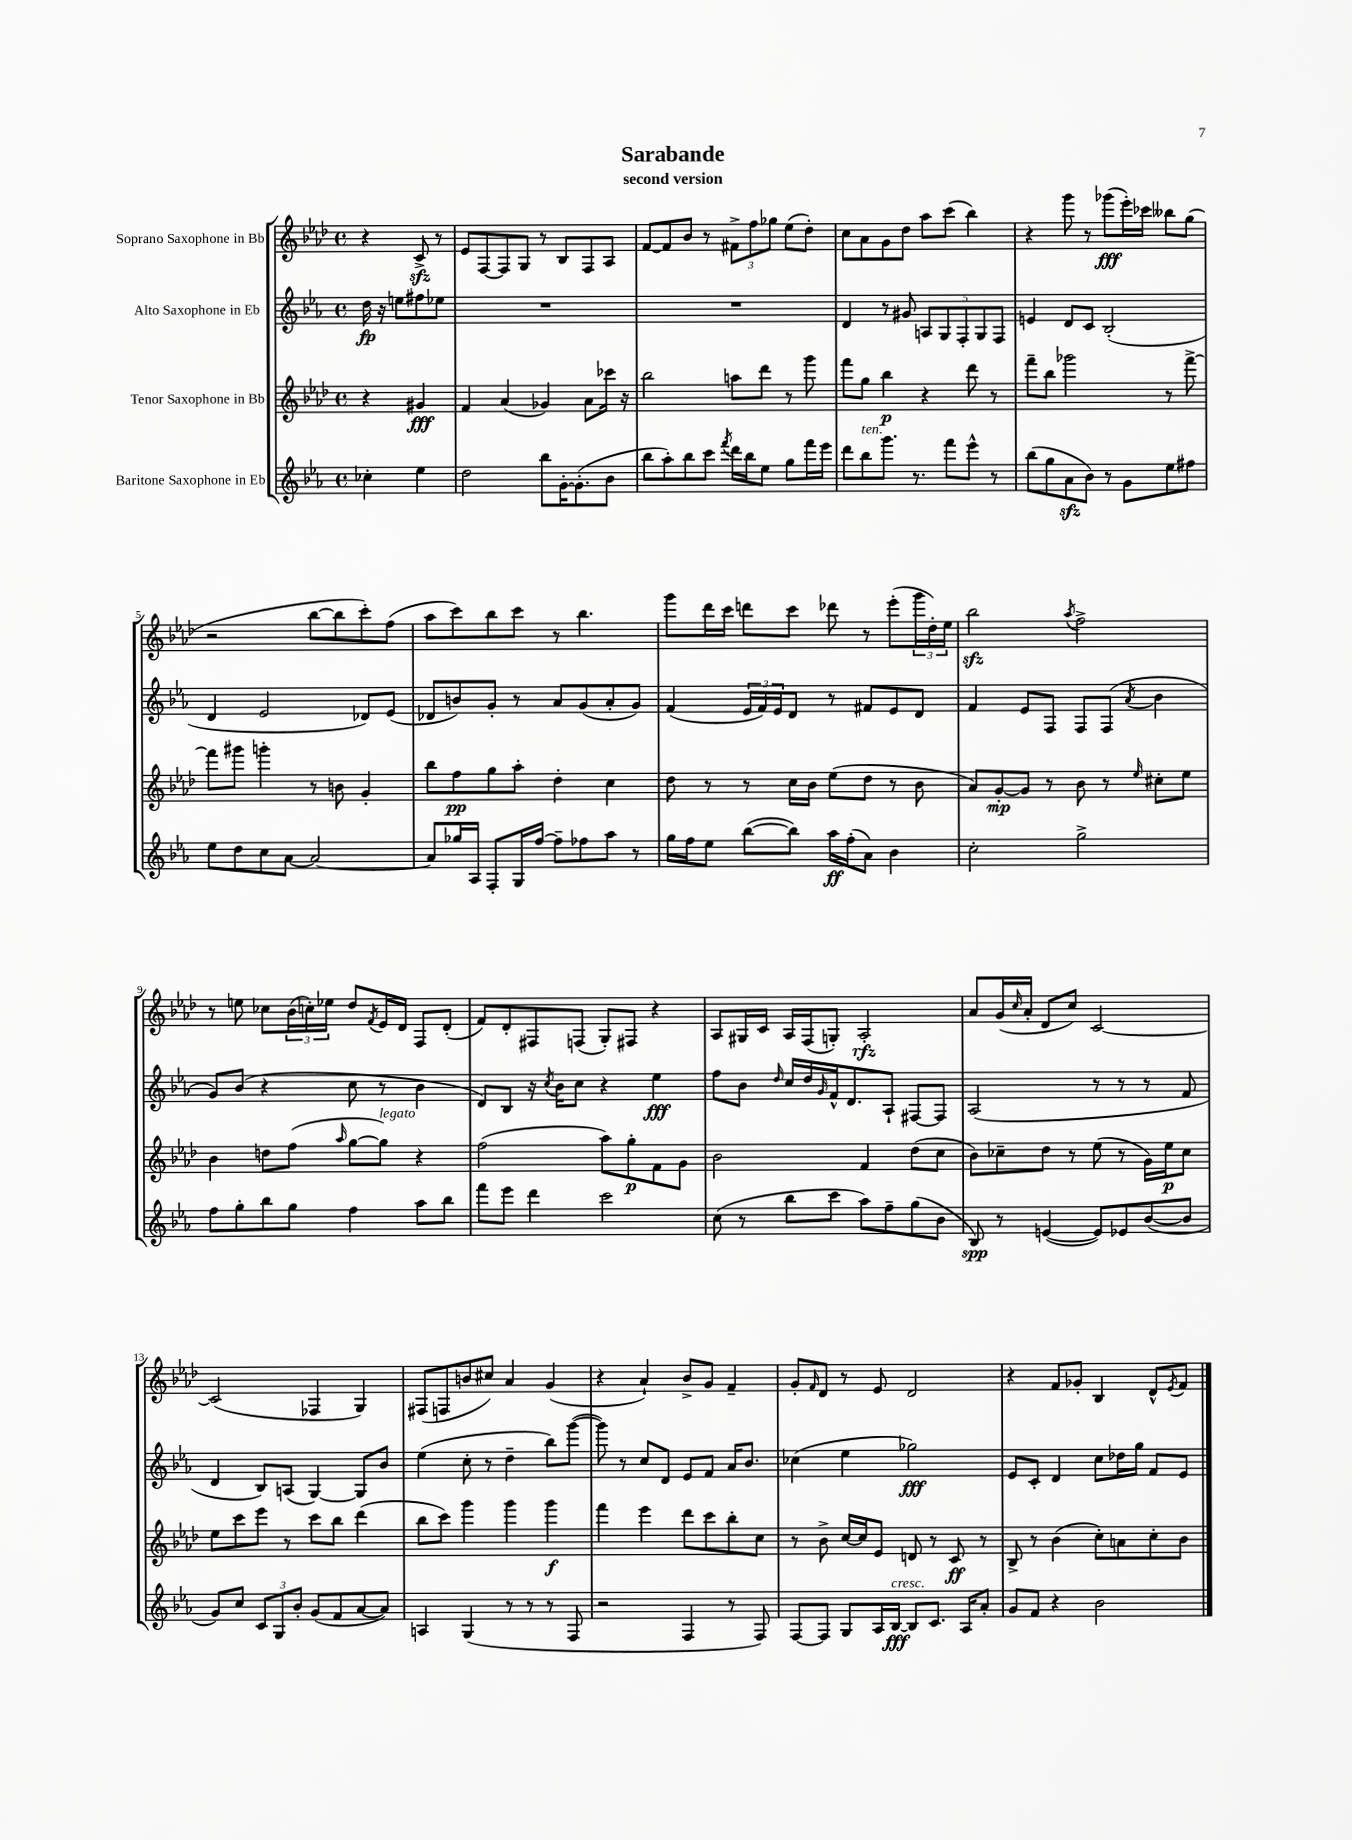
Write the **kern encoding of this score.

**kern	**kern	**kern	**kern
*staff4	*staff3	*staff2	*staff1
*clefG2	*clefG2	*clefG2	*clefG2
*k[b-e-a-]	*k[b-e-a-d-]	*k[b-e-a-]	*k[b-e-a-d-]
*M4/4	*M4/4	*M4/4	*M4/4
*met(c)	*met(c)	*met(c)	*met(c)
4cc-'	4r	16dd	4r
.	.	16r	.
.	.	8ee	.
4ee-	4g#	8ff#	8c^
.	.	8ee-	8r
=	=	=	=
2dd	4f	1r	8e-
.	.	.	[8F
.	(4a-	.	8F]
.	.	.	8G
8bb-	4g-)	.	8r
[16g'	.	.	8B-
(8.g']	.	.	.
.	8a-	.	8F
8b-	16ccc-	.	8A-
.	16r	.	.
=	=	=	=
8bb-	2bb-	1r	[8f
8aa-')	.	.	8f]
8bb-	.	.	8b-
8ccc	.	.	8r
8qfff	.	.	.
16ddd	8aa	.	12f#^
16bb-	.	.	.
.	.	.	12ff
8ee-	8ddd-	.	.
.	.	.	12gg-
8gg	8r	.	(8ee-
16fff	8ggg	.	8dd-')
16eee-	.	.	.
=	=	=	=
8ddd	8fff	4d	8cc
8bb-	8gg	.	8a-
8.ggg	4bb-	8r	8g
.	.	8g#	8dd-
8.r	.	.	.
.	4r	10A	8aa-
.	.	10G	.
8fff	.	.	(8ccc
.	.	10F'	.
8eee-^^	8ddd-	.	4bb-)
.	.	10G	.
8r	8r	.	.
.	.	10F	.
=	=	=	=
(8bb-	8fff~	4e	4r
8gg	8bb-	.	.
8a-	2ggg-	8d	8ggg
8b-)	.	8c	8r
8r	.	(2B-'	(8ggg-
8g	.	.	16eee-')
.	.	.	16ccc-
8ee-	8r	.	8bb--
8ff#	[8fff^	.	(8gg
=	=	=	=
8ee-	8fff]	4d	2r
8dd	8ggg#	.	.
8cc	4ggg'	2e-	.
[8a-	.	.	.
2a-_	8r	.	[8bb-
.	8b	.	8bb-]
.	4g'	8d-)	8ccc')
.	.	(8e-	(8ff
=	=	=	=
8a-]	8bb-	8d-	8aa-
16gg-	8ff	8b)	8ccc)
16A-	.	.	.
8F'	8gg	8g'	8bb-
16G	8aa-'	8r	8ccc
[16ff	.	.	.
8ff~]	4dd-'	8a-	8r
8ff-	.	(8g	4.bb-
8aa-	4cc	8a-'	.
8r	.	8g)	.
=	=	=	=
16gg	8dd-	(4f	8ggg
16ff	.	.	.
8ee-	8r	.	16ddd-
.	.	.	16ccc
([8bb-	8r	24e-	8ddd
.	.	24f)	.
.	.	24e-	.
8bb-])	16cc	8d	8ccc
.	16b-	.	.
16aa-	(8ee-	8r	8ddd-
(16ff'	.	.	.
8a-)	8dd-	8f#	8r
4b-	8r	8e-	(8eee-'
.	8b-	8d	24ggg
.	.	.	24dd-')
.	.	.	24ee-
=	=	=	=
2cc'	8a-)	4f	2bb-
.	[8g'	.	.
.	8g]	8e-	.
.	8r	8F	.
.	.	.	8qaa-
2gg^	8b-	8F	2ff^
.	8r	(8F	.
.	16qqee-	8qa-	.
.	8cc#'	4b-	.
.	8ee-	.	.
=	=	=	=
8ff	4b-	8g)	8r
8gg'	.	(8b-	8ee
8bb-	8dd	4r	8cc-
8gg	(8ff	.	(24b-
.	.	.	24cc')
.	.	.	24ee-
.	16qqaa-	.	.
4ff	[8gg	8cc	8dd-
.	.	.	8qf
.	8gg])	8r	16e-
.	.	.	16d-
8aa-	4r	4b-	8F
8bb-	.	.	(8d-'
=	=	=	=
8fff	(2ff	8d)	8f)
8eee-	.	8B-	8d-'
4ddd	.	16r	8F#
.	.	8qcc	.
.	.	16b-	.
.	.	8cc	(8F
2ccc	8aa-)	4r	8G')
.	8gg'	.	8F#
.	8f	4ee-	4r
.	8g	.	.
=	=	=	=
(8cc	2b-	8ff	8A-
8r	.	8b-	16G#
.	.	.	16c
.	.	16qqdd	.
8bb-	.	16cc	16A-
.	.	16dd	(16F
.	.	16qqg	.
8ccc	.	16f^^	8G')
.	.	8.d	.
8aa-)	4f	.	2A-'
8ff~	.	8A-`	.
(8gg	(8dd-	[8F#	.
8b-	8cc	8F#]	.
=	=	=	=
8B-)	8b-)	(2A-	8a-
8r	8cc-~	.	(16g
.	.	.	16qqcc
.	.	.	16a-'
([4e	8dd-	.	8d-
.	8r	.	8cc)
8e])	(8ee-	8r	[2c
8e-	8r	8r	.
([8b-	16g)	8r	.
.	16ee-	.	.
8b-]	8cc-	8f	.
=	=	=	=
8g)	8ee-	4d	(2c]
8cc	8ccc	.	.
12c	8eee-	8B-)	.
12G	.	.	.
.	8r	(8A	.
12b-'	.	.	.
(8g	8ccc	[4G)	4F-
8f	8bb-	.	.
[8a-	(4ddd-	8G]	4G)
8a-])	.	8b-	.
=	=	=	=
4A	8bb-	(4ee-	(8F#
.	8ccc)	.	8F
(4G	4ggg	8cc'	8b
.	.	8r	8cc#)
8r	4ggg	4dd~	4a-
8r	.	.	.
8r	4ggg	8bb-)	(4g
8F	.	([8ggg	.
=	=	=	=
2r	4fff	8ggg])	4r
.	.	8r	.
.	4eee-	8cc	4a-`)
.	.	8d	.
4F	8ddd-	8e-	8b-^
.	8ccc	8f	8g
8r	8bb-'	16a-	4f~
.	.	8.b-	.
8F)	8cc	.	.
=	=	=	=
[8F	8r	(4cc-	8g'
.	.	.	16qqf
8F]	8b-^	.	8d-
8G	[16cc	4ee-	8r
.	16cc]	.	.
16A-	8e-	.	8e-
[16B-	.	.	.
8B-]	8d	2gg-)	2d-
8.c	8r	.	.
.	8c	.	.
16A-	.	.	.
8a-'	8r	.	.
=	=	=	=
8g	8B-^	8e-	4r
8f	8r	8c'	.
4r	(4b-	4d	8f
.	.	.	8g-'
2b-	8cc')	8cc	4B-
.	8a	16dd-	.
.	.	16gg	.
.	8cc'	8f	8d-^^
.	.	.	8qe-
.	8b-	8e-	8f
==	==	==	==
*-	*-	*-	*-
